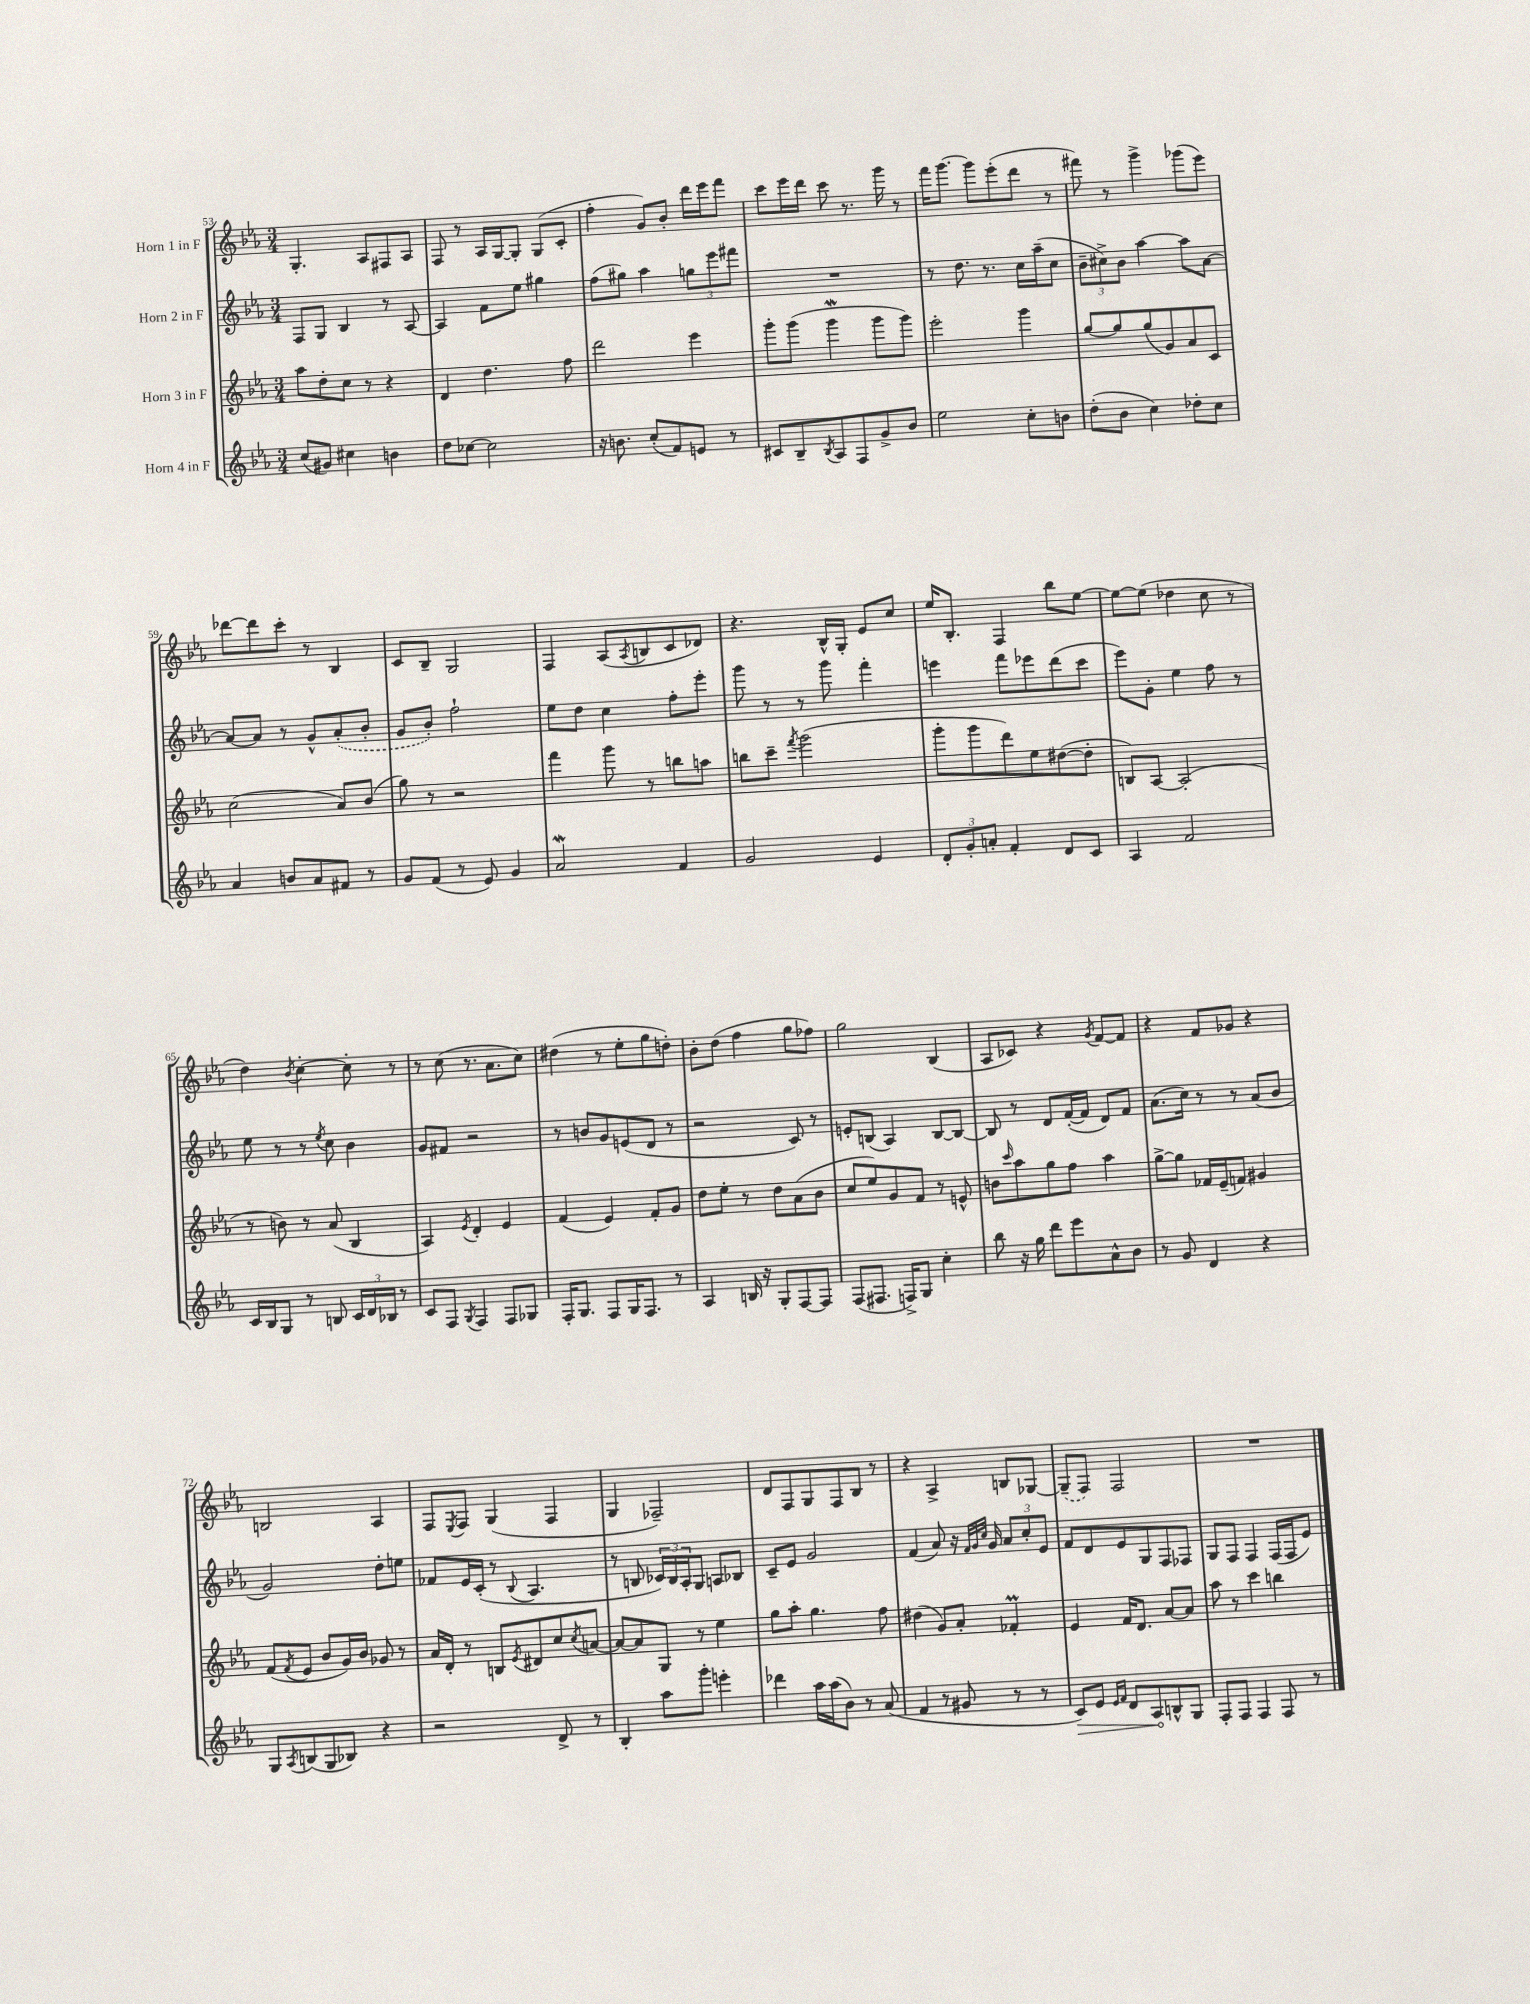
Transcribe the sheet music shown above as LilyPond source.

<<
\new StaffGroup <<
\new Staff = "s0" \with { instrumentName = "Horn 1 in F" } {
    \clef treble \key ees \major \numericTimeSignature \time 3/4
    g4.-. aes8 fis8 aes8 |
    f8 r8 aes16 g16~ g8-. g8( c'8-. |
    f''4-. g'8) bes'8-. d'''16 ees'''16 f'''8 |
    c'''8 ees'''16 d'''16 c'''8 r8. g'''16 r8 |
    f'''16 g'''8.~ g'''8 ees'''8-.( d'''8 r8 |
    fis'''8) r8 g'''4-> ges'''8( ees'''8) |
    des'''8~ des'''8 c'''8-. r8 bes4 |
    c'8 bes8-- g2 |
    f4 aes8( \acciaccatura { aes8 } b8 c'8 des'8) |
    r4. bes16-^ g16-. ees'8 c''8 |
    ees''16 bes8.-. f4 bes''8 ees''8~ |
    ees''8~ ees''8( des''4 c''8 r8 |
    d''4) \acciaccatura { bes'8 } c''4~-. c''8-. r8 |
    r8 c''8( r8. aes'8. c''8) |
    dis''4( r8 ees''8-. g''8 d''8-.) |
    bes'8-. d''8( f''4 g''8 fes''8) |
    g''2 bes4( |
    aes8 ces'8) r4 \acciaccatura { g'8 } f'8~ f'8 |
    r4 f'8 ges'8 r4 |
    b2 aes4 |
    f8 \acciaccatura { ees8 } f8 g4( f4 |
    g4 fes2--) |
    d'8 f8 g8 f8 bes8 r8 |
    r4 aes4-> b8 ges8~ |
    \once \slurDashed ges8--( f8) f2 |
    R2. \bar "|." |
}
\new Staff = "s1" \with { instrumentName = "Horn 2 in F" } {
    \clef treble \key ees \major \numericTimeSignature \time 3/4
    f8 g8 bes4 r8 aes8~ |
    aes4 f'8 ees''8 gis''4 |
    f''8( gis''8) aes''4 \tuplet 3/2 { g''8 ees'''8 fis'''8 } |
    R2. |
    r8 d''8. r8. c''16 aes''16--( c''8 |
    \tuplet 3/2 { bes'8-- cis''8->) bes'8 } aes''4~ aes''8 aes'8~ |
    aes'8~ aes'8 r8 g'8-^ \once \slurDashed aes'8-.( bes'8-. |
    g'8 bes'8-.) f''2-! |
    ees''8 d''8 c''4 f''8-. ees'''8-. |
    g'''8 r8 r8 g'''8 f'''4-. |
    e'''4 f'''8 ees'''8 d'''8( c'''8 |
    ees'''8) g'8-. ees''4 f''8 r8 |
    ees''8 r8 r8 \acciaccatura { ees''8 } c''8 bes'4 |
    g'8 fis'8 r2 |
    r8 b'8 g'8 e'8( d'8 r8 |
    r2 c'8) r8 |
    e'8-. b8( aes4) b8~ b8~ |
    b8 r8 d'8 f'16~-.( f'16 d'8) f'8 |
    aes'8.( c''16) r8 r8 aes'8( bes'8 |
    g'2) d''8-. e''8 |
    fes'8 ees'16 c'16-.( r8 \appoggiatura { bes8 } aes4. |
    r8 b8 \tuplet 3/2 { ces'16) b16 aes16-. } g8 a8 bes8 |
    c'8-- ees'8 g'2 |
    f'4( aes'8) r16 \grace { f'32 g'32 c''32 } g'16 \tuplet 3/2 { aes'8 c''8-. ees'8 } |
    f'8 d'8 ees'8 g8 f8 fes8 |
    g8 f8 f4 f16( f16 ees'8) \bar "|." |
}
\new Staff = "s2" \with { instrumentName = "Horn 3 in F" } {
    \clef treble \key ees \major \numericTimeSignature \time 3/4
    aes''8 d''8-. c''8 r8 r4 |
    d'4 d''4. f''8 |
    d'''2 ees'''4 |
    g'''8-. g'''8( g'''4\mordent g'''8 g'''8) |
    ees'''2-. g'''4 |
    g''8~ g''8 g''8( g'8) aes'8 c'8 |
    c''2( aes'8) bes'8( |
    g''8) r8 r2 |
    f'''4 g'''8 r8 b''8 a''8 |
    b''8 c'''8-- \acciaccatura { f'''8 } g'''2( |
    g'''8-. g'''8 d'''8) ees''8 dis''8~( dis''8-. |
    b8) aes8~ aes2-.( |
    r8 b'8) r8 aes'8( bes4 |
    aes4) \acciaccatura { ees'8 } d'4-. ees'4 |
    f'4( ees'4) f'8-. g'8 |
    d''8 ees''8-. r8 d''8 aes'8( bes'8 |
    c''8 ees''8) g'8 f'8 r8 e'8-^ |
    b'8 \grace { c'''16 } aes''8 g''8 f''8 aes''4 |
    g''8~-> g''8 fes'16 ees'16--( f'8) gis'4 |
    f'8( \acciaccatura { f'8 } ees'8 bes'8 g'16) bes'16 ges'8 r8 |
    aes'16 d'16-. r8 b8 \acciaccatura { ees'8 } dis'8 c''8 \acciaccatura { c''8 } a'8~ |
    a'8~ a'8 g8 r8 ees''4 |
    g''8 aes''8-. g''4. f''8 |
    dis''4( g'8) aes'8-. fes'4-.\prall |
    ees'4 f'16 d'8. aes'8~ aes'8 |
    aes''8 r8 c'''4 b''4 \bar "|." |
}
\new Staff = "s3" \with { instrumentName = "Horn 4 in F" } {
    \clef treble \key ees \major \numericTimeSignature \time 3/4
    c''8( gis'8) cis''4 b'4 |
    d''8 ces''8~ ces''2 |
    r16 b'8. c''8-.( f'8) e'8 r8 |
    cis'8 bes8-- \acciaccatura { bes8 } aes8 f8 g'8-> bes'8 |
    ees''2 c''8-. b'8 |
    d''8-.( bes'8 c''4) des''8-. c''8 |
    aes'4 b'8 aes'8 fis'8 r8 |
    g'8 f'8( r8 ees'8) g'4 |
    aes'2\mordent f'4 |
    g'2 ees'4 |
    \tuplet 3/2 { d'8-. g'8-. a'8-. } f'4-. d'8 c'8 |
    aes4 f'2 |
    c'16 bes16 g8 r8 b8 \tuplet 3/2 { c'16 d'16 bes16 } r8 |
    c'8 f8 \acciaccatura { g8 } f4 f8 ges8 |
    f16-. g8. f8 g16 f8. r8 |
    aes4 b16 r16 g8-. f8~ f8 |
    f8( fis8. f16->) g8 c''4-. |
    bes''8 r16 g''16 d'''8 ees'''8 aes'8-^ bes'8 |
    r8 g'8 d'4 r4 |
    g8 \acciaccatura { aes8 } b8( g8 bes8) r4 |
    r2 d'8-> r8 |
    bes4-. aes''8 g'''8-. e'''4-. |
    des'''4 aes''16 aes''16( bes'8) r8 aes'8( |
    f'4 r8 gis'8 r8 r8 |
    \once \override Hairpin.circled-tip = ##t c'8\>) ees'8 \grace { ees'16 f'16 } d'8 aes8\! b8-^ g8 |
    f8-. f8 f4 f8 r8 \bar "|." |
}
>>
>>
\layout { \context { \Score currentBarNumber = #53 } }
